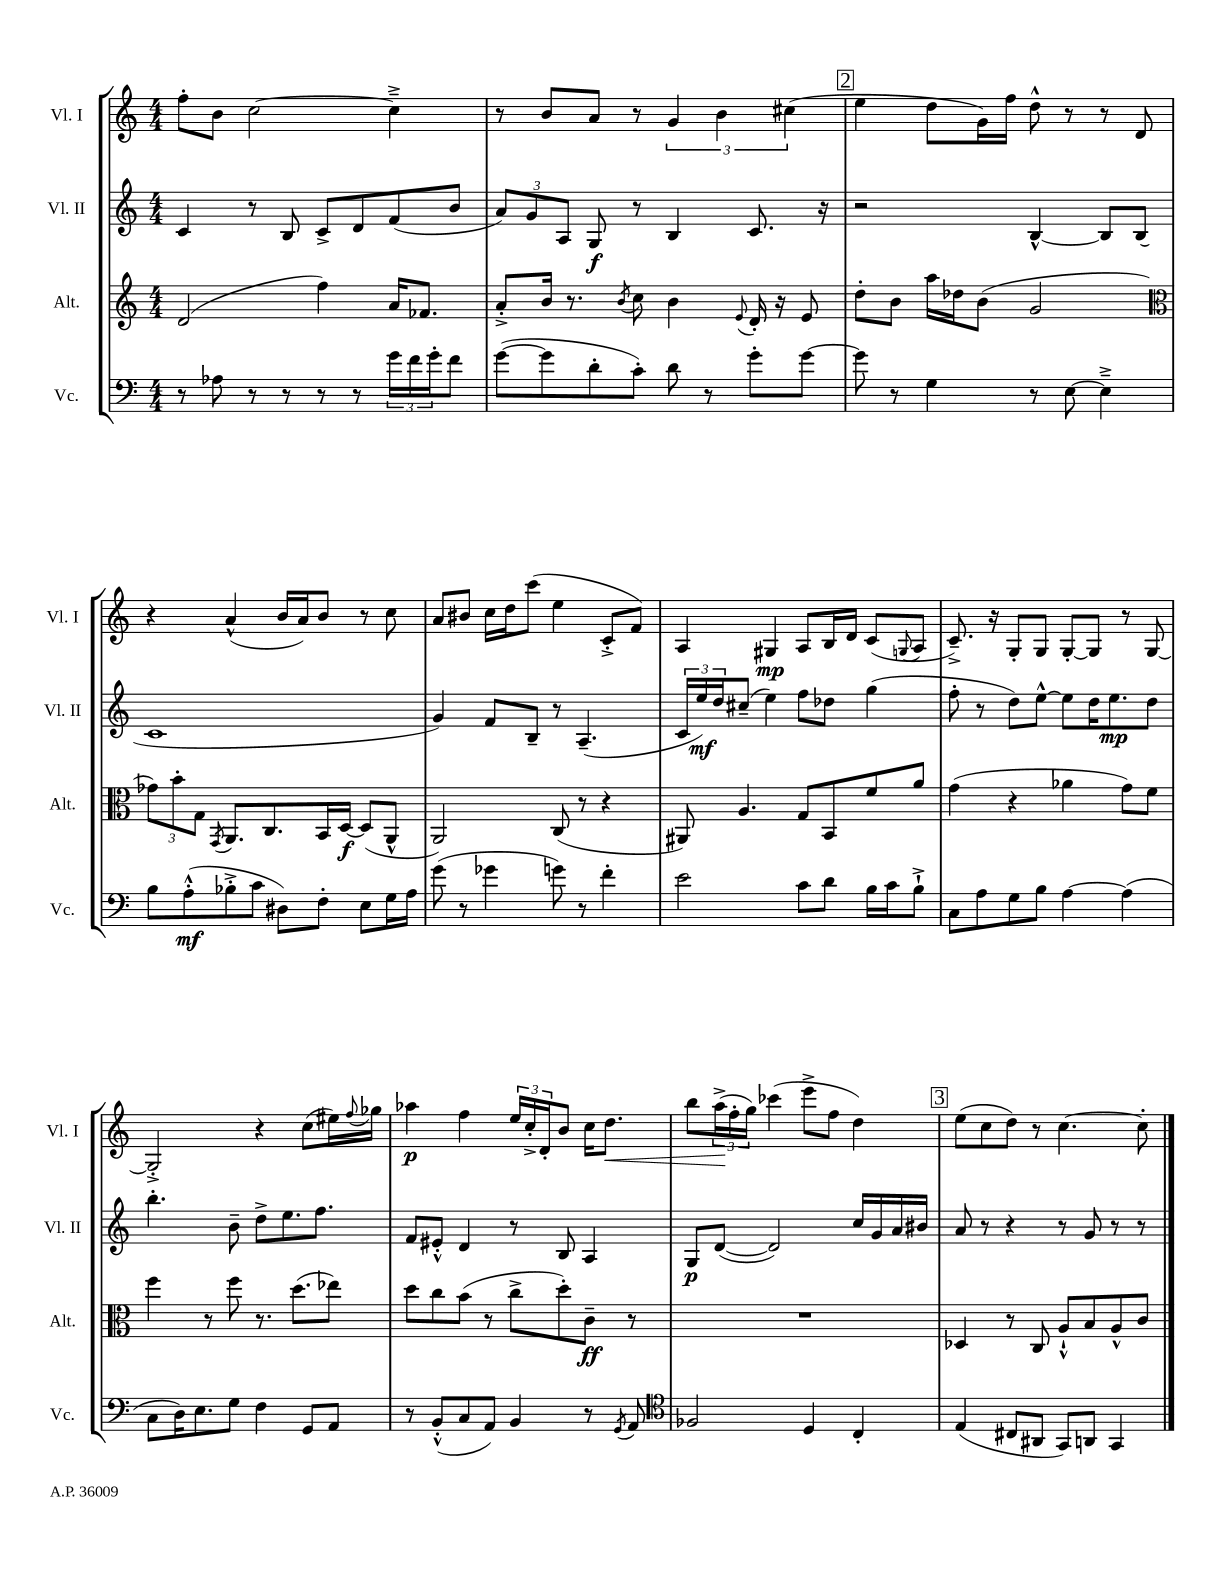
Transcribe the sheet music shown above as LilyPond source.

<<
\new StaffGroup <<
\new Staff = "s0" \with { instrumentName = "Vl. I" shortInstrumentName = "Vl. I" } {
    \clef treble \key c \major \numericTimeSignature \time 4/4
    f''8-. b'8 c''2~ c''4---> |
    r8 b'8 a'8 r8 \tuplet 3/2 { g'4 b'4 cis''4( } |
    \mark \markup { \box "2" } e''4 d''8 g'16) f''16 d''8-^ r8 r8 d'8 |
    r4 a'4-^( b'16 a'16) b'8 r8 c''8 |
    a'8 bis'8 c''16 d''16 c'''8( e''4 c'8-.-> f'8) |
    a4 gis4\mp a8 b16 d'16 c'8( \appoggiatura { g8 } a8 |
    c'8.--->) r16 g8-. g8 g8~-. g8 r8 g8~ |
    g2-.-> r4 c''8( eis''16) \appoggiatura { f''8 } ges''16 |
    aes''4\p f''4 \tuplet 3/2 { e''16 c''16-.-> d'16-. } b'8 c''16 d''8.\< |
    b''8 \tuplet 3/2 { a''16->\!( f''16-. g''16) } ces'''4( e'''8-> f''8 d''4) |
    \mark \markup { \box "3" } e''8( c''8 d''8) r8 c''4.~ c''8-. \bar "|." |
}
\new Staff = "s1" \with { instrumentName = "Vl. II" shortInstrumentName = "Vl. II" } {
    \clef treble \key c \major \numericTimeSignature \time 4/4
    c'4 r8 b8 c'8-> d'8 f'8( b'8 |
    \tuplet 3/2 { a'8) g'8 a8 } g8\f r8 b4 c'8. r16 |
    \mark \markup { \box "2" } r2 b4~-^ b8 b8( |
    c'1 |
    g'4) f'8 b8-- r8 a4.--( |
    \tuplet 3/2 { c'16 e''16\mf) d''16 } cis''8--( e''4) f''8 des''8 g''4( |
    f''8-. r8 d''8) e''8~-^ e''8 d''16 e''8.\mp d''8 |
    b''4.-. b'8-- d''8-> e''8. f''8. |
    f'8 eis'8-.-^ d'4 r8 b8 a4 |
    g8\p d'8~( d'2) c''16 g'16 a'16 bis'16 |
    \mark \markup { \box "3" } a'8 r8 r4 r8 g'8 r8 r8 \bar "|." |
}
\new Staff = "s2" \with { instrumentName = "Alt." shortInstrumentName = "Alt." } {
    \clef treble \key c \major \numericTimeSignature \time 4/4
    d'2( f''4) a'16 fes'8. |
    a'8-.-> b'16 r8. \acciaccatura { b'8 } c''8 b'4 \appoggiatura { e'8 } d'16-. r16 e'8 |
    \mark \markup { \box "2" } d''8-. b'8 a''16 des''16 b'8( g'2 |
    \clef alto \tuplet 3/2 { ges'8) b'8-. g8 } \acciaccatura { g,8 } a,8. c8. b,16 d16~\f d8( a,8-^ |
    a,2) c8( r8 r4 |
    ais,8) a4. g8 b,8 f'8 a'8 |
    g'4( r4 aes'4 g'8) f'8 |
    f''4 r8 f''8 r8. d''8.( ees''8) |
    d''8 c''8 b'8( r8 c''8-> d''8-.) c'8--\ff r8 |
    R1 |
    \mark \markup { \box "3" } des4 r8 c8 a8-!-^ b8 a8-^ c'8 \bar "|." |
}
\new Staff = "s3" \with { instrumentName = "Vc." shortInstrumentName = "Vc." } {
    \clef bass \key c \major \numericTimeSignature \time 4/4
    r8 aes8 r8 r8 r8 r8 \tuplet 3/2 { g'16 f'16 g'16-. } f'8 |
    g'8~( g'8 d'8-. c'8-.) d'8 r8 g'8-. g'8~ |
    \mark \markup { \box "2" } g'8 r8 g4 r8 e8~ e4---> |
    b8 a8-.-^\mf( bes8-.-> c'8 dis8) f8-. e8 g16 a16 |
    g'8( r8 ges'4 g'8) r8 f'4-. |
    e'2 c'8 d'8 b16 c'16 b8-!-> |
    c8 a8 g8 b8 a4~ a4( |
    c8 d16) e8. g8 f4 g,8 a,8 |
    r8 b,8-.-^( c8 a,8) b,4 r8 \acciaccatura { g,8 } a,8 |
    \clef tenor fes2 d4 c4-. |
    \mark \markup { \box "3" } e4( cis8 ais,8 g,8) a,8 g,4 \bar "|." |
}
>>
>>
\layout { \context { \Score \remove "Bar_number_engraver" } }
